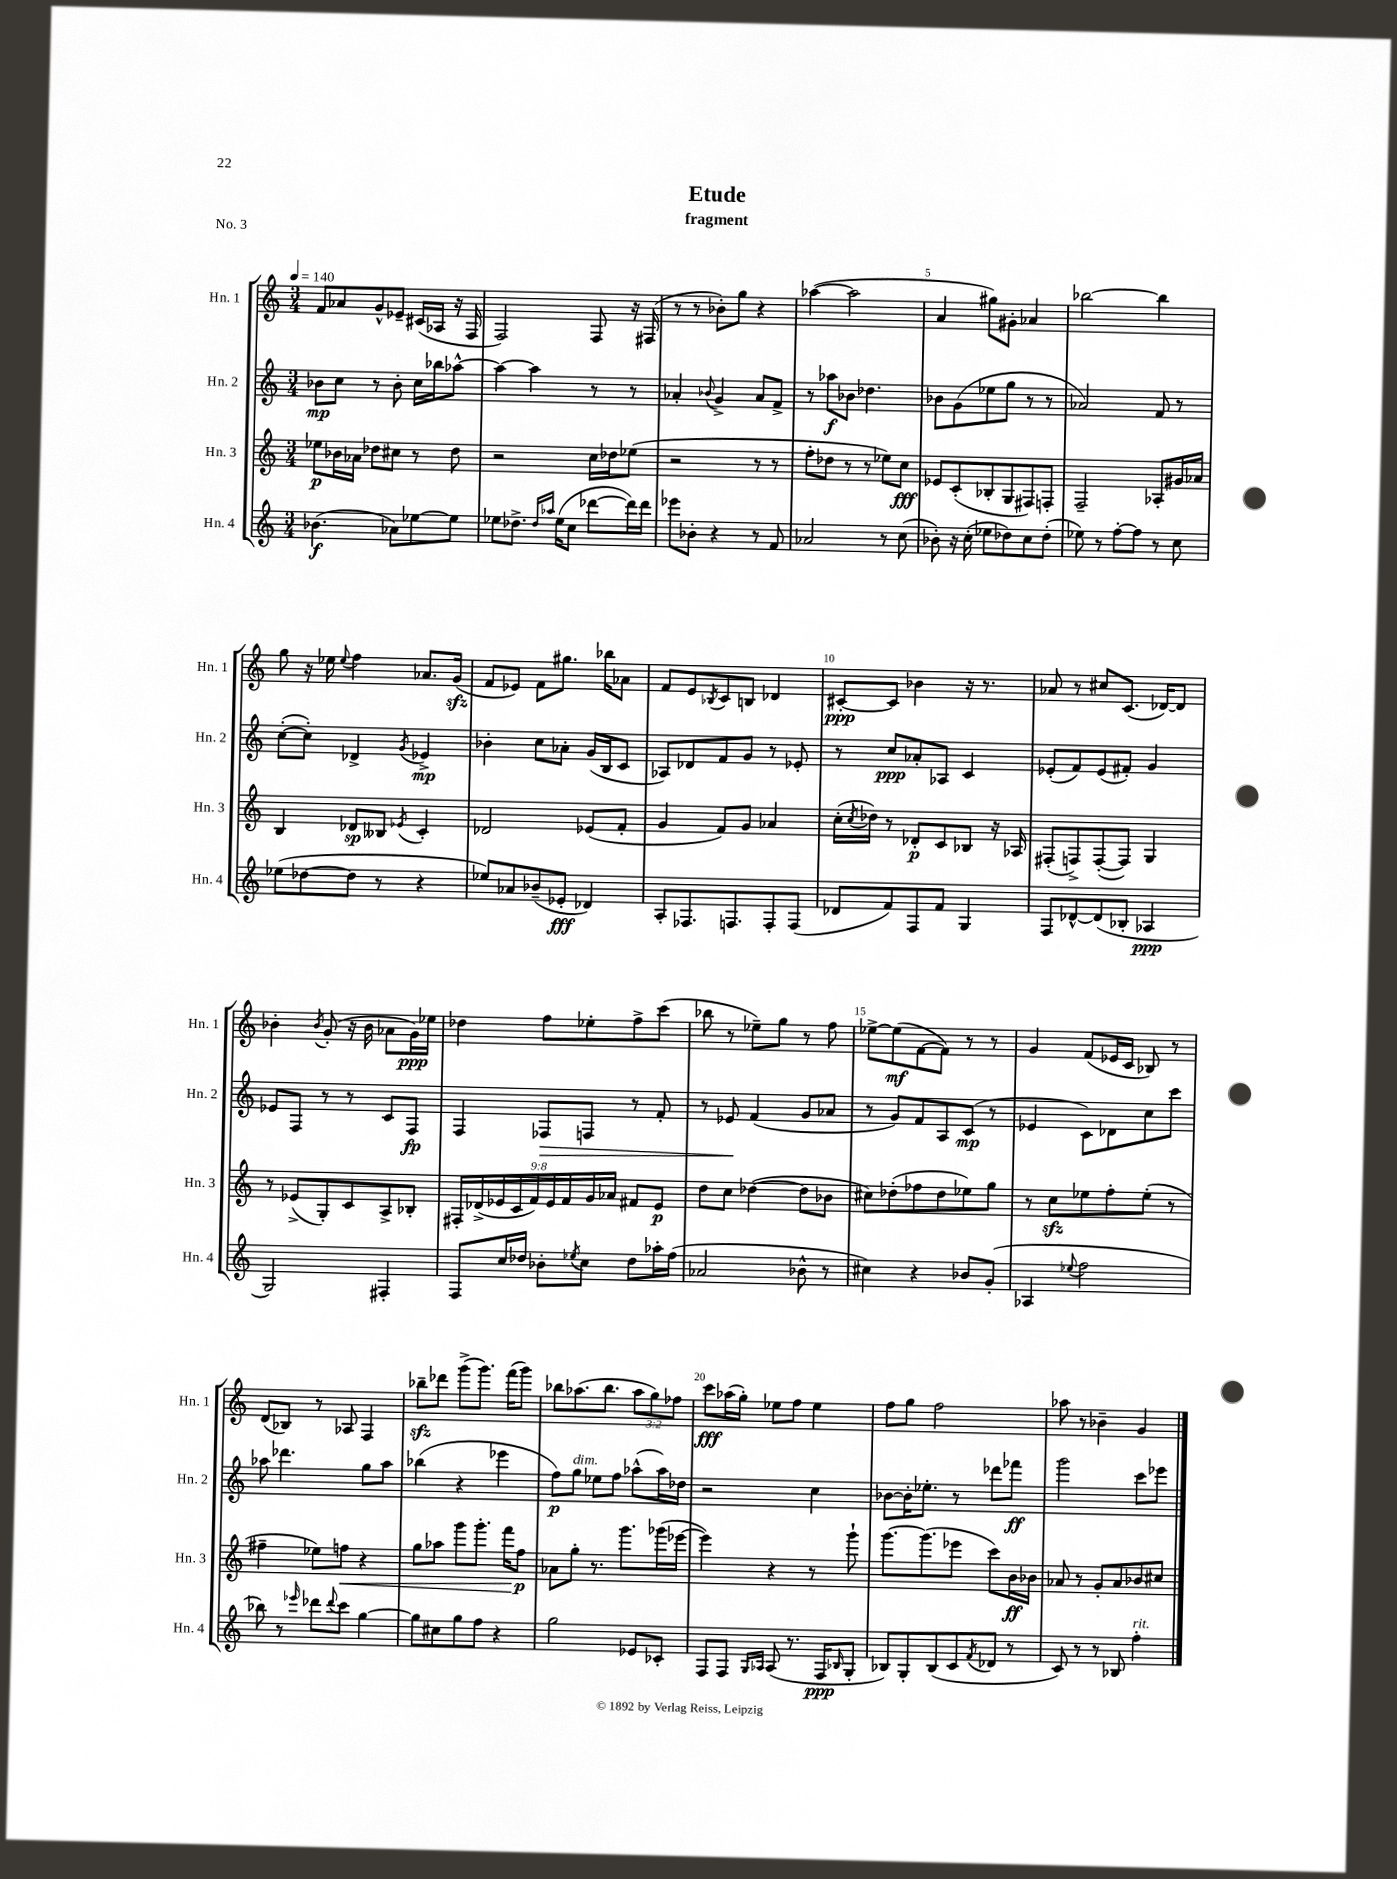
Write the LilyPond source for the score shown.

\header { title = "Etude" subtitle = "fragment" piece = "No. 3" }
<<
\new StaffGroup <<
\new Staff = "s0" \with { instrumentName = "Hn. 1" shortInstrumentName = "Hn. 1" } {
    \clef treble \key c \major \numericTimeSignature \time 3/4 \override Staff.TupletNumber.text = #tuplet-number::calc-fraction-text \tempo 4 = 140
    f'8 aes'8 g'8-^ ees'8-- cis'16( aes16 r16 f16 |
    f2) f8 r16 fis16( |
    r8 r8 bes'8-.) g''8 r4 |
    aes''4~( aes''2 |
    a'4 gis''8) gis'8-. aes'4 |
    bes''2~ bes''4 |
    g''8 r16 ees''16 \appoggiatura { ees''8 } f''4 aes'8. g'16\sfz( |
    f'8 ees'8) f'8 gis''8. bes''16 aes'8 |
    f'8 e'8 \acciaccatura { bes8 } c'8 b8 des'4 |
    cis'8~-.\ppp cis'8 bes'4 r16 r8. |
    aes'8 r8 cis''8 c'8.( des'16~) des'8 |
    bes'4-. \acciaccatura { bes'8 } g'8-.( r16 bes'16 aes'8 g'16\ppp) ees''16 |
    des''4 f''8 ees''8-. f''8-> c'''8( |
    bes''8 r8 ees''8--) g''8 r8 f''8 |
    ees''8~-> ees''8\mf( f'8~ f'8) r8 r8 |
    g'4 f'8( ees'16 c'16 bes8) r8 |
    d'8( bes8) r8 aes8 f4 |
    bes''8--\sfz des'''8 g'''8->( g'''8.) f'''16( g'''8) |
    bes''8 aes''8.( bes''8. \tuplet 3/2 { aes''8 g''8) fes''8 } |
    c'''8\fff aes''16( g''16-.) ees''8 f''8 ees''4 |
    f''8 g''8 f''2 |
    aes''8 r8 bes'4-- g'4 \bar "|." |
}
\new Staff = "s1" \with { instrumentName = "Hn. 2" shortInstrumentName = "Hn. 2" } {
    \clef treble \key c \major \numericTimeSignature \time 3/4
    bes'8\mp c''8 r8 bes'8-. c''16 bes''16 aes''8~-^ |
    aes''4~ aes''4 r8 r8 |
    aes'4-. \appoggiatura { bes'8 } g'4-> aes'8 f'8-> |
    r8 aes''8\f bes'8 des''4. |
    bes'8 g'8( ees''8 g''8 r8 r8 |
    aes'2) f'8 r8 |
    c''8~-.( c''8-.) des'4-> \acciaccatura { g'8 } ees'4->\mp |
    bes'4-. c''8 aes'8-. g'16( b16 c'8 |
    aes8) des'8 f'8 g'8 r8 ees'8-. |
    r8 c''8\ppp aes'8-. aes8 c'4 |
    ees'8-.( f'8) ees'8( fis'8-.) g'4 |
    ees'8 f8 r8 r8 c'8 f8\fp |
    f4 fes8\> f8 r8 f'8-. |
    r8 ees'8\! f'4( g'8 aes'8 |
    r8 g'8) f'8 a8 c'8\mp( r8 |
    ees'4 c'8) des'8 c''8 c'''8 |
    aes''8 des'''4. g''8 aes''8 |
    bes''4( r4 ees'''4 |
    f''8\p) g''8^\markup { \italic "dim." } ees''8 f''8 aes''8-^( aes''16) des''16 |
    r2 c''4 |
    bes'8~ bes'16-. ees''8.-. r8 des'''8 fes'''8\ff |
    g'''2 c'''8 ees'''8 \bar "|." |
}
\new Staff = "s2" \with { instrumentName = "Hn. 3" shortInstrumentName = "Hn. 3" } {
    \clef treble \key c \major \numericTimeSignature \time 3/4 \override Staff.TupletNumber.text = #tuplet-number::calc-fraction-text
    ees''8\p bes'16 aes'16 des''8 cis''8 r8 des''8 |
    r2 c''16 des''16 ees''8( |
    r2 r8 r8 |
    f''8-. des''8 r8 r8 ees''8) c''8\fff |
    ees'8 c'8-.( bes8-. g8 fis8) f8-. |
    f2-- aes8-. gis'16 aes'16 |
    b4 des'8\sp beses8 \acciaccatura { ees'8 } c'4-. |
    des'2 ees'8( f'8-. |
    g'4 f'8) g'8 aes'4 |
    c''16-.( \acciaccatura { c''8 } des''16) r8 des'8-.\p c'8 bes8 r16 aes16 |
    fis8-.( f8->) f8~-.( f8) g4 |
    r8 ees'8->( g8-.) c'8 a8-> bes8-. |
    \tuplet 9/8 { fis16-. des'16->( ees'16 c'16 f'16) ees'16 f'16 g'16 aes'16 } fis'8 ees'8\p |
    d''8 c''8 des''4~( des''8 bes'8 |
    cis''8) des''8-.( fes''8 des''8 ees''8) g''8 |
    r8 c''8\sfz ees''8 f''8-. ees''8-.( r8 |
    fis''4-- ees''8) f''8\< r4 |
    g''8 aes''8 g'''8 g'''8.-. f'''16\! f''8\p |
    aes'8 g''8-. r8. g'''8. ges'''16( ees'''16~ |
    ees'''4) r4 r8 g'''8-! |
    g'''8.~ g'''8.( ees'''8 c'''8) b'16\ff bes'16 |
    aes'8 r8 g'8-. aes'8 bes'8 cis''8 \bar "|." |
}
\new Staff = "s3" \with { instrumentName = "Hn. 4" shortInstrumentName = "Hn. 4" } {
    \clef treble \key c \major \numericTimeSignature \time 3/4
    bes'4.\f( aes'8) ees''8~ ees''8 |
    ees''8 des''8.-> \grace { des''16 aes''16 } ees''16( c''8 des'''8~ des'''16) des'''16 |
    ees'''8 bes'8-. r4 r8 f'8 |
    aes'2 r8 c''8( |
    bes'8-.) r16 c''16-.( ees''8 des''8) c''8 des''8-.( |
    ees''8) r8 f''8~-. f''8 r8 c''8 |
    ees''8( des''8~ des''8 r8 r4 |
    ees''8) aes'8 bes'8--( ees'8-.\fff des'4) |
    a8-. fes8. f8. f8-. f8( |
    des'8 f'8) f8 f'8 g4 |
    f8 des'8~-^ des'8( bes8-. aes4\ppp |
    g2) fis4-. |
    f8 c''16 des''16 bes'8-. \acciaccatura { ees''8 } c''8 des''8 aes''16-. f''16( |
    aes'2 bes'8-^ r8 |
    cis''4) r4 bes'8 g'8-.( |
    aes4 \appoggiatura { ees''8 } f''2 |
    bes''8) r8 \grace { ees'''16 } des'''8 \appoggiatura { des'''8 } c'''8 g''4~ |
    g''8 cis''8 g''8 f''8 r4 |
    g''2 ees'8 ces'8-. |
    f8 f8 \grace { g16 aes16 } aes8( r8. f16\ppp \grace { bes16 } g8-. |
    bes8) g8-. bes8( c'8 \acciaccatura { f'8 } des'8 r8 |
    c'8) r8 r8 bes8 f''4-.^\markup { \italic "rit." } \bar "|." |
}
>>
>>
\layout { \context { \Score \override BarNumber.break-visibility = ##(#f #t #t) barNumberVisibility = #(every-nth-bar-number-visible 5) } }
